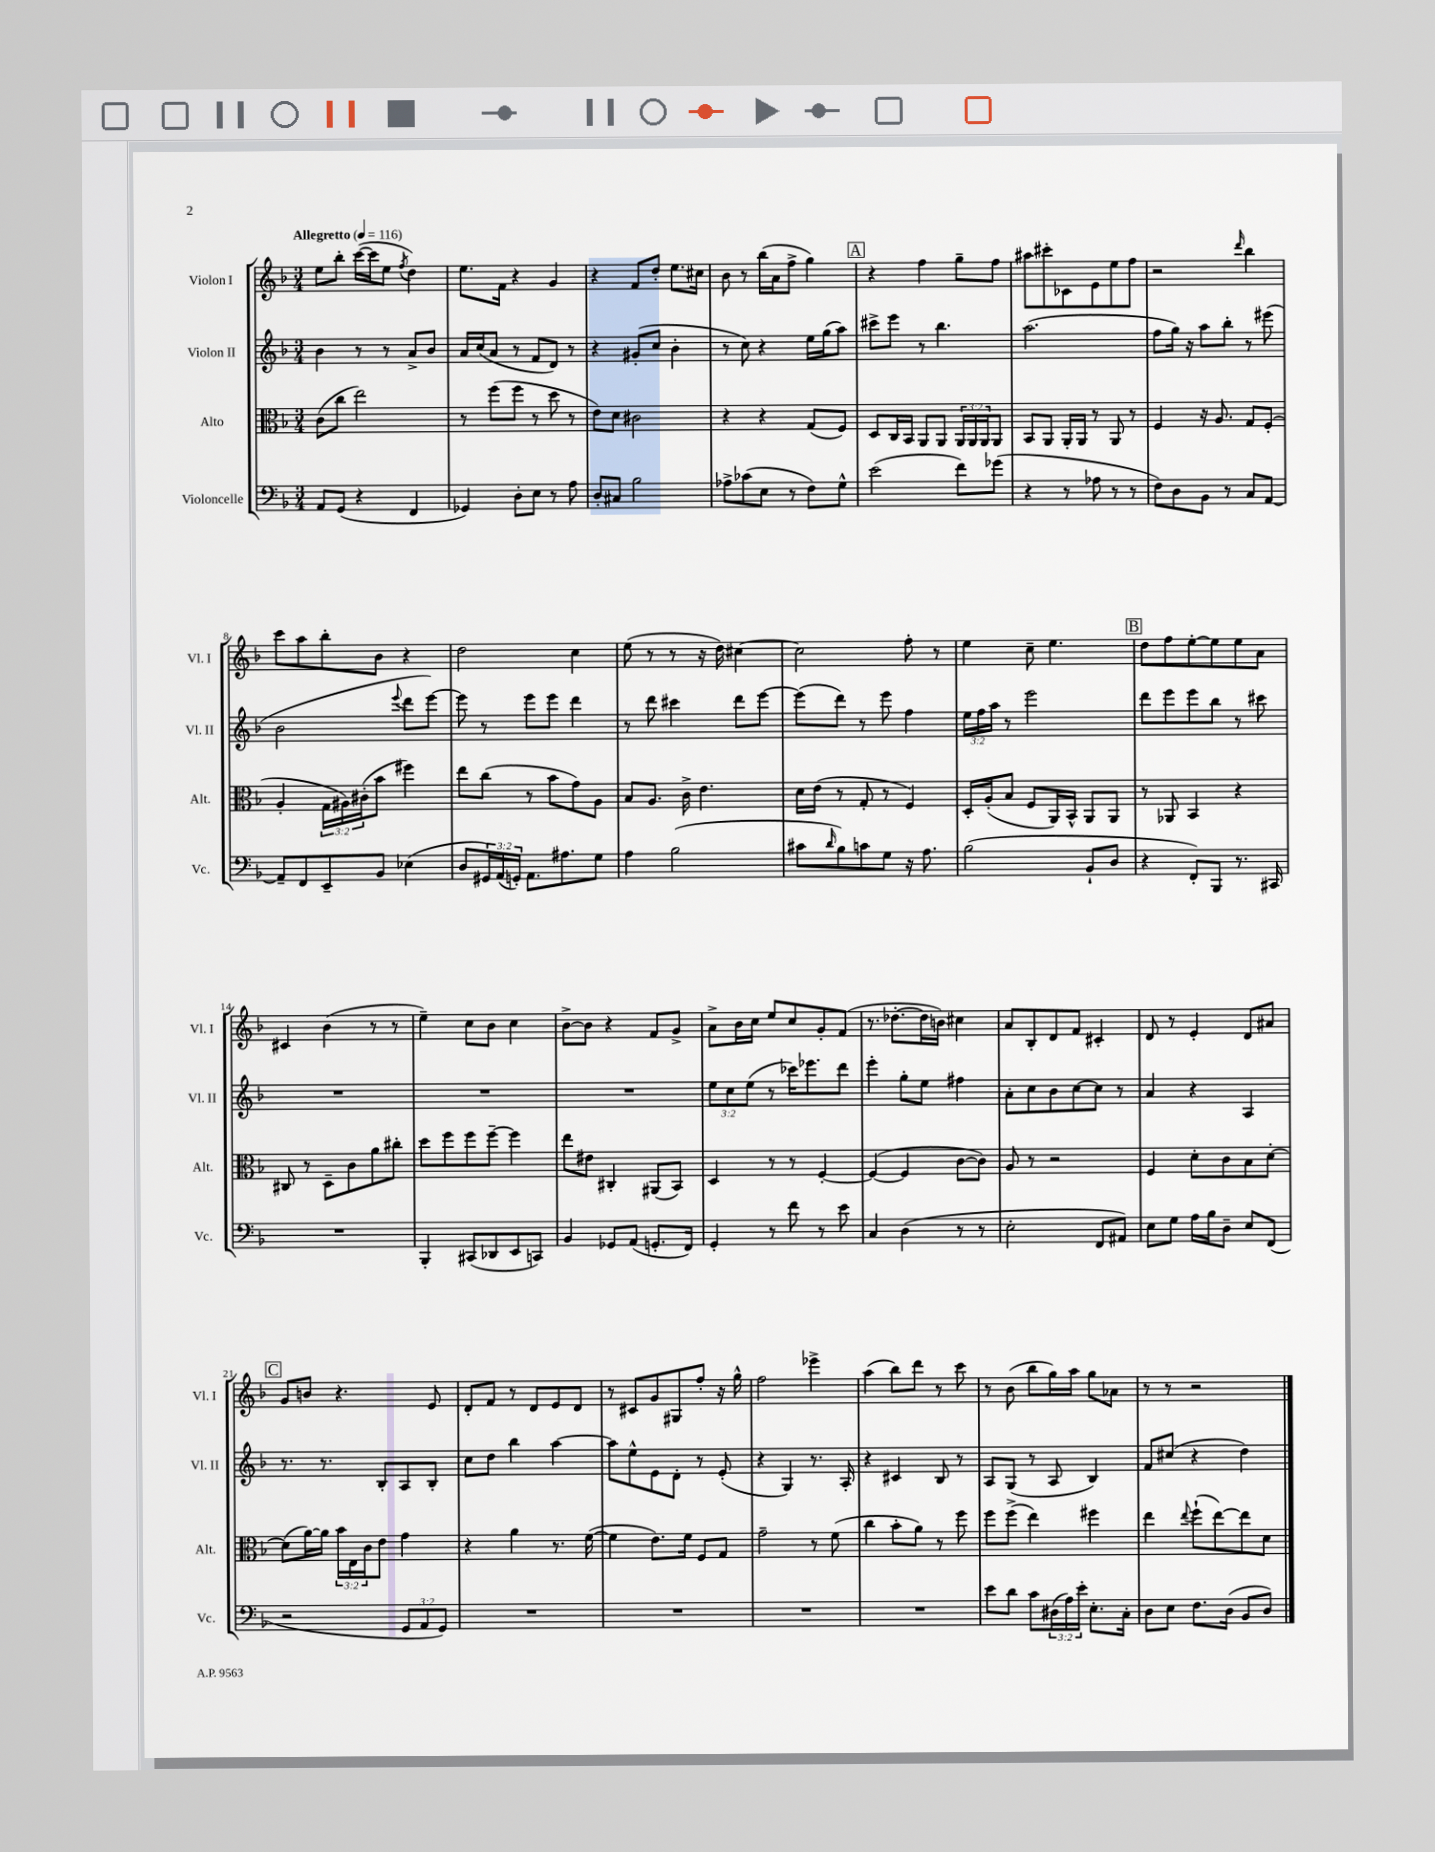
<<
\new StaffGroup <<
\new Staff = "s0" \with { instrumentName = "Violon I" shortInstrumentName = "Vl. I" } {
    \clef treble \key f \major \numericTimeSignature \time 3/4 \tempo "Allegretto" 4 = 116
    e''8 bes''8-. c'''16~( c'''16 e''8 \acciaccatura { f''8 } d''4) |
    e''8. f'16 r4 g'4 |
    r4 f'8 d''8-. e''8. cis''16 |
    bes'8 r8 bes''16( a'16 f''8-> g''4) |
    \mark \markup { \box "A" } r4 f''4 g''8-- f''8 |
    ais''8 cis'''8-. ces'8 e'8 e''8 f''8 |
    r2 \grace { d'''16 } bes''4 |
    c'''8 a''8 bes''8-. bes'8 r4 |
    d''2 c''4 |
    e''8( r8 r8 r16 d''16) cis''4~ |
    cis''2 f''8-. r8 |
    e''4 c''8-- e''4. |
    \mark \markup { \box "B" } d''8 f''8 e''8~-. e''8 e''8 a'8 |
    cis'4 bes'4( r8 r8 |
    e''4--) c''8 bes'8 c''4 |
    bes'8~-> bes'8 r4 f'8 g'8-> |
    a'8-> bes'16 c''16 e''8 c''8 g'8-. f'8( |
    r8. des''8.~-. des''16 b'16) cis''4 |
    a'8 bes8-. d'8 f'8 cis'4-. |
    d'8 r8 e'4-. d'8 ais'8 |
    \mark \markup { \box "C" } g'8 b'8 r4. e'8 |
    d'8-. f'8 r8 d'8 e'8 d'8 |
    r8 cis'8 g'8 gis8 f''8-. r16 g''16-^ |
    f''2 ees'''4-> |
    a''4( bes''8) d'''8 r8 c'''8 |
    r8 bes'8( bes''8 g''16) a''16 g''8 aes'8 |
    r8 r8 r2 \bar "|." |
}
\new Staff = "s1" \with { instrumentName = "Violon II" shortInstrumentName = "Vl. II" } {
    \clef treble \key f \major \numericTimeSignature \time 3/4 \override Staff.TupletNumber.text = #tuplet-number::calc-fraction-text
    bes'4 r8 r8 a'8-> bes'8 |
    a'16 c''16( a'8 r8 f'8 d'8) r8 |
    r4 gis'8-.( c''8 bes'4-. |
    r8 c''8) r4 e''16 g''16( a''8) |
    \mark \markup { \box "A" } cis'''8-> e'''8 r8 bes''4. |
    a''2.( |
    f''8 g''16) r16 a''8 bes''8-. r8 eis'''8( |
    bes'2 \appoggiatura { e'''8 } d'''8 e'''8~) |
    e'''8 r8 e'''8 e'''8 d'''4 |
    r8 d'''8 cis'''4 d'''8 e'''8~ |
    e'''8( d'''8) r8 e'''8 f''4 |
    \tuplet 3/2 { e''16 f''16 a''16 } r8 e'''2 |
    \mark \markup { \box "B" } d'''8 e'''8 e'''8 bes''8 r8 cis'''8 |
    R2. |
    R2. |
    R2. |
    \tuplet 3/2 { e''8 c''8 e''8( } r8 ces'''16) ees'''8. d'''8 |
    e'''4-. g''8-. e''8 fis''4 |
    a'8-. c''8 bes'8 c''8~ c''8 r8 |
    a'4 r4 a4 |
    \mark \markup { \box "C" } r8. r8. bes8-. a8 bes8-. |
    c''8 d''8 bes''4 a''4~ |
    a''8 e''8-^ e'8 d'8-. r8 e'8-.( |
    r4 g4) r8. a16-. |
    r4 cis'4 bes8 r8 |
    a8 g8( r8 a8 bes4) |
    f'8 cis''8( r4 d''4) \bar "|." |
}
\new Staff = "s2" \with { instrumentName = "Alto" shortInstrumentName = "Alt." } {
    \clef alto \key f \major \numericTimeSignature \time 3/4 \override Staff.TupletNumber.text = #tuplet-number::calc-fraction-text
    c'8( c''8 e''2) |
    r8 f''8( f''8 r8 d''8 r8 |
    e'8) d'8 cis'2 |
    r4 r4 g8( f8) |
    \mark \markup { \box "A" } d8 c16 bes,16 a,8 a,8 \tuplet 3/2 { a,16 a,16 a,16 } a,8 |
    bes,8 a,8 a,16-. a,16 r8 a,8 r8 |
    f4 r16 a8. g8 f8-.( |
    a4-. \tuplet 3/2 { g16 ais16) cis'16-.( } bes'8 fis''4) |
    e''8 c''8( r8 bes'8 g'8) a8 |
    bes8 a8. c'16-> e'4. |
    d'16 e'16( r8 g8-. r8 f4) |
    d16-. a16-.( bes8 f8 a,16) bes,16-^ a,8 a,8 |
    \mark \markup { \box "B" } r8 aes,8 bes,4 r4 |
    cis8 r8 d8-- c'8 a'8 cis''8-. |
    d''8 f''8 f''8 f''8~-- f''4 |
    e''8 eis'8 cis4-. ais,8( bes,8) |
    d4 r8 r8 f4~-. |
    f4~( f4 c'8~ c'8) |
    a8 r8 r2 |
    f4 d'8-. c'8 bes8 d'8~-. |
    \mark \markup { \box "C" } d'8( a'16~) a'16 \tuplet 3/2 { bes'16 e16 c'16 } e'8 g'4 |
    r4 a'4 r8. f'16~( |
    f'4 e'8.) f'16 f8 g8 |
    g'2-- r8 f'8( |
    c''4 bes'8-. a'8) r8 f''8 |
    f''8 f''8->( e''4) fis''4 |
    e''4 \appoggiatura { e''8 } f''8-!( e''8~) e''8 d'8 \bar "|." |
}
\new Staff = "s3" \with { instrumentName = "Violoncelle" shortInstrumentName = "Vc." } {
    \clef bass \key f \major \numericTimeSignature \time 3/4 \override Staff.TupletNumber.text = #tuplet-number::calc-fraction-text
    a,8 g,8( r4 f,4 |
    ges,4) d8-. e8 r8 a8 |
    d8-. cis8 bes2 |
    aes8-> ces'8( e8 r8 f8) g8-^ |
    \mark \markup { \box "A" } e'2( f'8) ges'8( |
    r4 r8 aes8 r8 r8 |
    f8) d8 bes,8 r8 c8 a,8~ |
    a,8-- f,8 e,8-- bes,8 ees4( |
    d8 \tuplet 3/2 { gis,16) a,16( g,16-.) } a,8. ais8. g8 |
    a4 bes2( |
    cis'8 \grace { d'16 } bes8) c'8 g8 r16 a8. |
    bes2( bes,8-! d8 |
    \mark \markup { \box "B" } r4 f,8-.) bes,,8 r8. cis,16 |
    R2. |
    bes,,4-. cis,8( des,8 e,8 c,8) |
    bes,4 ges,8 a,8( g,8.-. f,16) |
    g,4-. r8 f'8 r8 e'8 |
    c4 d4( r8 r8 |
    e2-. f,8 ais,8) |
    e8 g8 a16 bes16 d8-- e8 f,8( |
    \mark \markup { \box "C" } r2 \tuplet 3/2 { g,8 a,8 g,8) } |
    R2. |
    R2. |
    R2. |
    R2. |
    e'8 d'8 c'8 \tuplet 3/2 { dis16( a16) e'16-. } e8.-. c16-. |
    d8 e8 f8. d16( bes,8 d8) \bar "|." |
}
>>
>>
